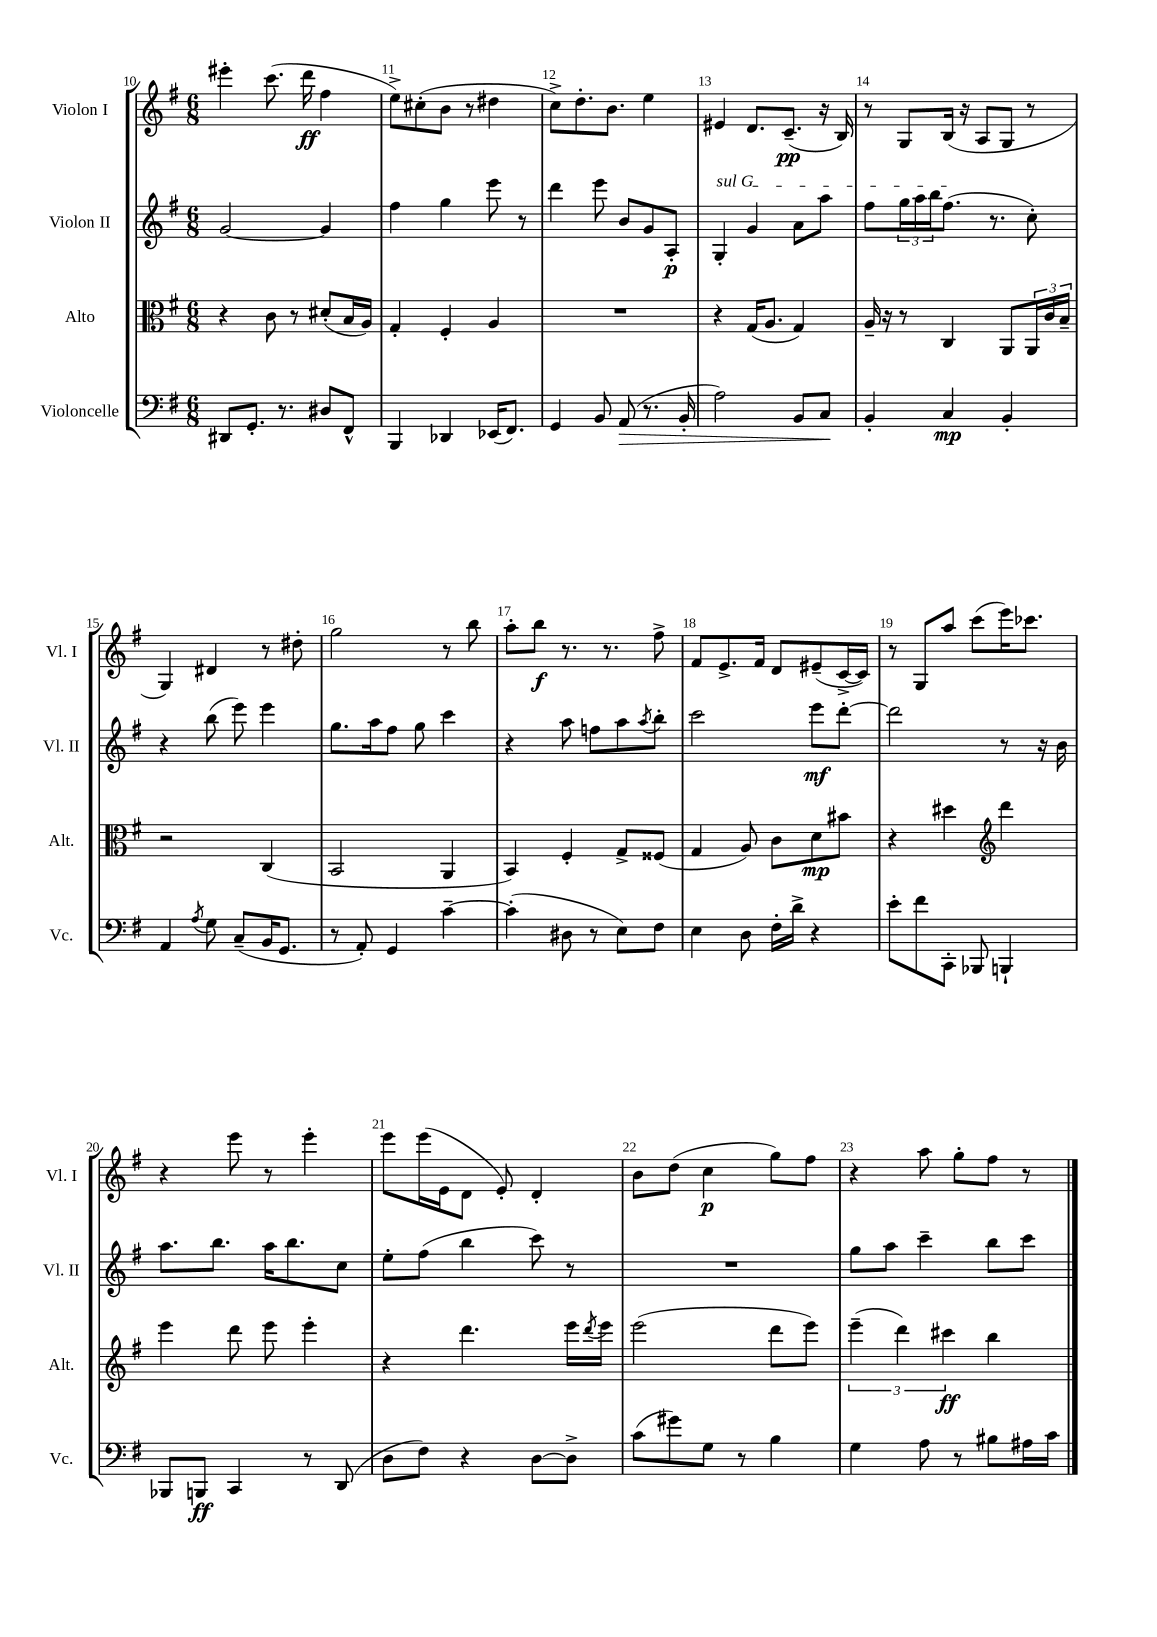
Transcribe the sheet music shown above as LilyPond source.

<<
\new StaffGroup <<
\new Staff = "s0" \with { instrumentName = "Violon I" shortInstrumentName = "Vl. I" } {
    \clef treble \key g \major \numericTimeSignature \time 6/8
    eis'''4-. c'''8.( d'''16\ff fis''4 |
    e''8->) cis''8-.( b'8 r8 dis''4 |
    c''8->) d''8.-. b'8. e''4 |
    eis'4 d'8. c'8.--\pp( r16 b16) |
    r8 g8 b16( r16 a8 g8 r8 |
    g4) dis'4 r8 dis''8-. |
    g''2 r8 b''8 |
    a''8-. b''8\f r8. r8. fis''8-> |
    fis'8 e'8.-> fis'16 d'8 eis'8--( c'16~-> c'16) |
    r8 g8 a''8 c'''8( e'''16) ces'''8. |
    r4 e'''8 r8 e'''4-. |
    e'''8 e'''16( e'16 d'8 e'8-.) d'4-. |
    b'8 d''8( c''4\p g''8) fis''8 |
    r4 a''8 g''8-. fis''8 r8 \bar "|." |
}
\new Staff = "s1" \with { instrumentName = "Violon II" shortInstrumentName = "Vl. II" } {
    \clef treble \key g \major \numericTimeSignature \time 6/8
    g'2~ g'4 |
    fis''4 g''4 e'''8 r8 |
    d'''4 e'''8 b'8 g'8 a8-.\p |
    \once \override TextSpanner.bound-details.left.text = \markup { \italic "sul G" } g4-.\startTextSpan g'4 a'8 a''8 |
    fis''8 \tuplet 3/2 { g''16 a''16 b''16 } fis''8.\stopTextSpan( r8. c''8-.) |
    r4 b''8( e'''8) e'''4 |
    g''8. a''16 fis''8 g''8 c'''4 |
    r4 a''8 f''8 a''8 \acciaccatura { a''8 } b''8-. |
    c'''2 e'''8\mf d'''8~-. |
    d'''2 r8 r16 b'16 |
    a''8. b''8. a''16 b''8. c''8 |
    e''8-. fis''8( b''4 c'''8) r8 |
    R2. |
    g''8 a''8 c'''4-- b''8 c'''8 \bar "|." |
}
\new Staff = "s2" \with { instrumentName = "Alto" shortInstrumentName = "Alt." } {
    \clef alto \key g \major \numericTimeSignature \time 6/8
    r4 c'8 r8 dis'8-.( b16 a16) |
    g4-. fis4-. a4 |
    R2. |
    r4 g16( a8. g4) |
    a16-- r16 r8 c4 a,8 \tuplet 3/2 { a,16 c'16 b16-- } |
    r2 c4( |
    b,2 a,4 |
    b,4) fis4-. g8-> fisis8( |
    g4 a8) c'8 d'8\mp bis'8 |
    r4 dis''4 \clef treble d'''4 |
    e'''4 d'''8 e'''8 e'''4-. |
    r4 d'''4. e'''16 \acciaccatura { d'''8 } e'''16 |
    e'''2( d'''8 e'''8) |
    \tuplet 3/2 { e'''4--( d'''4) cis'''4\ff } b''4 \bar "|." |
}
\new Staff = "s3" \with { instrumentName = "Violoncelle" shortInstrumentName = "Vc." } {
    \clef bass \key g \major \numericTimeSignature \time 6/8
    dis,8 g,8.-. r8. dis8 fis,8-^ |
    b,,4 des,4 ees,16( fis,8.) |
    g,4 b,8 a,8\>( r8. b,16-. |
    a2) b,8 c8\! |
    b,4-. c4\mp b,4-. |
    a,4 \acciaccatura { a8 } g8 c8--( b,16 g,8. |
    r8 a,8-.) g,4 c'4~-- |
    c'4-.( dis8 r8 e8) fis8 |
    e4 d8 fis16-. d'16-> r4 |
    e'8-. fis'8 c,8-. bes,,8 b,,4-! |
    bes,,8 b,,8\ff c,4 r8 d,8( |
    d8 fis8) r4 d8~ d8-> |
    c'8( gis'8) g8 r8 b4 |
    g4 a8 r8 bis8 ais16 c'16 \bar "|." |
}
>>
>>
\layout { \context { \Score currentBarNumber = #10 \override BarNumber.break-visibility = ##(#f #t #t) barNumberVisibility = #all-bar-numbers-visible } }
